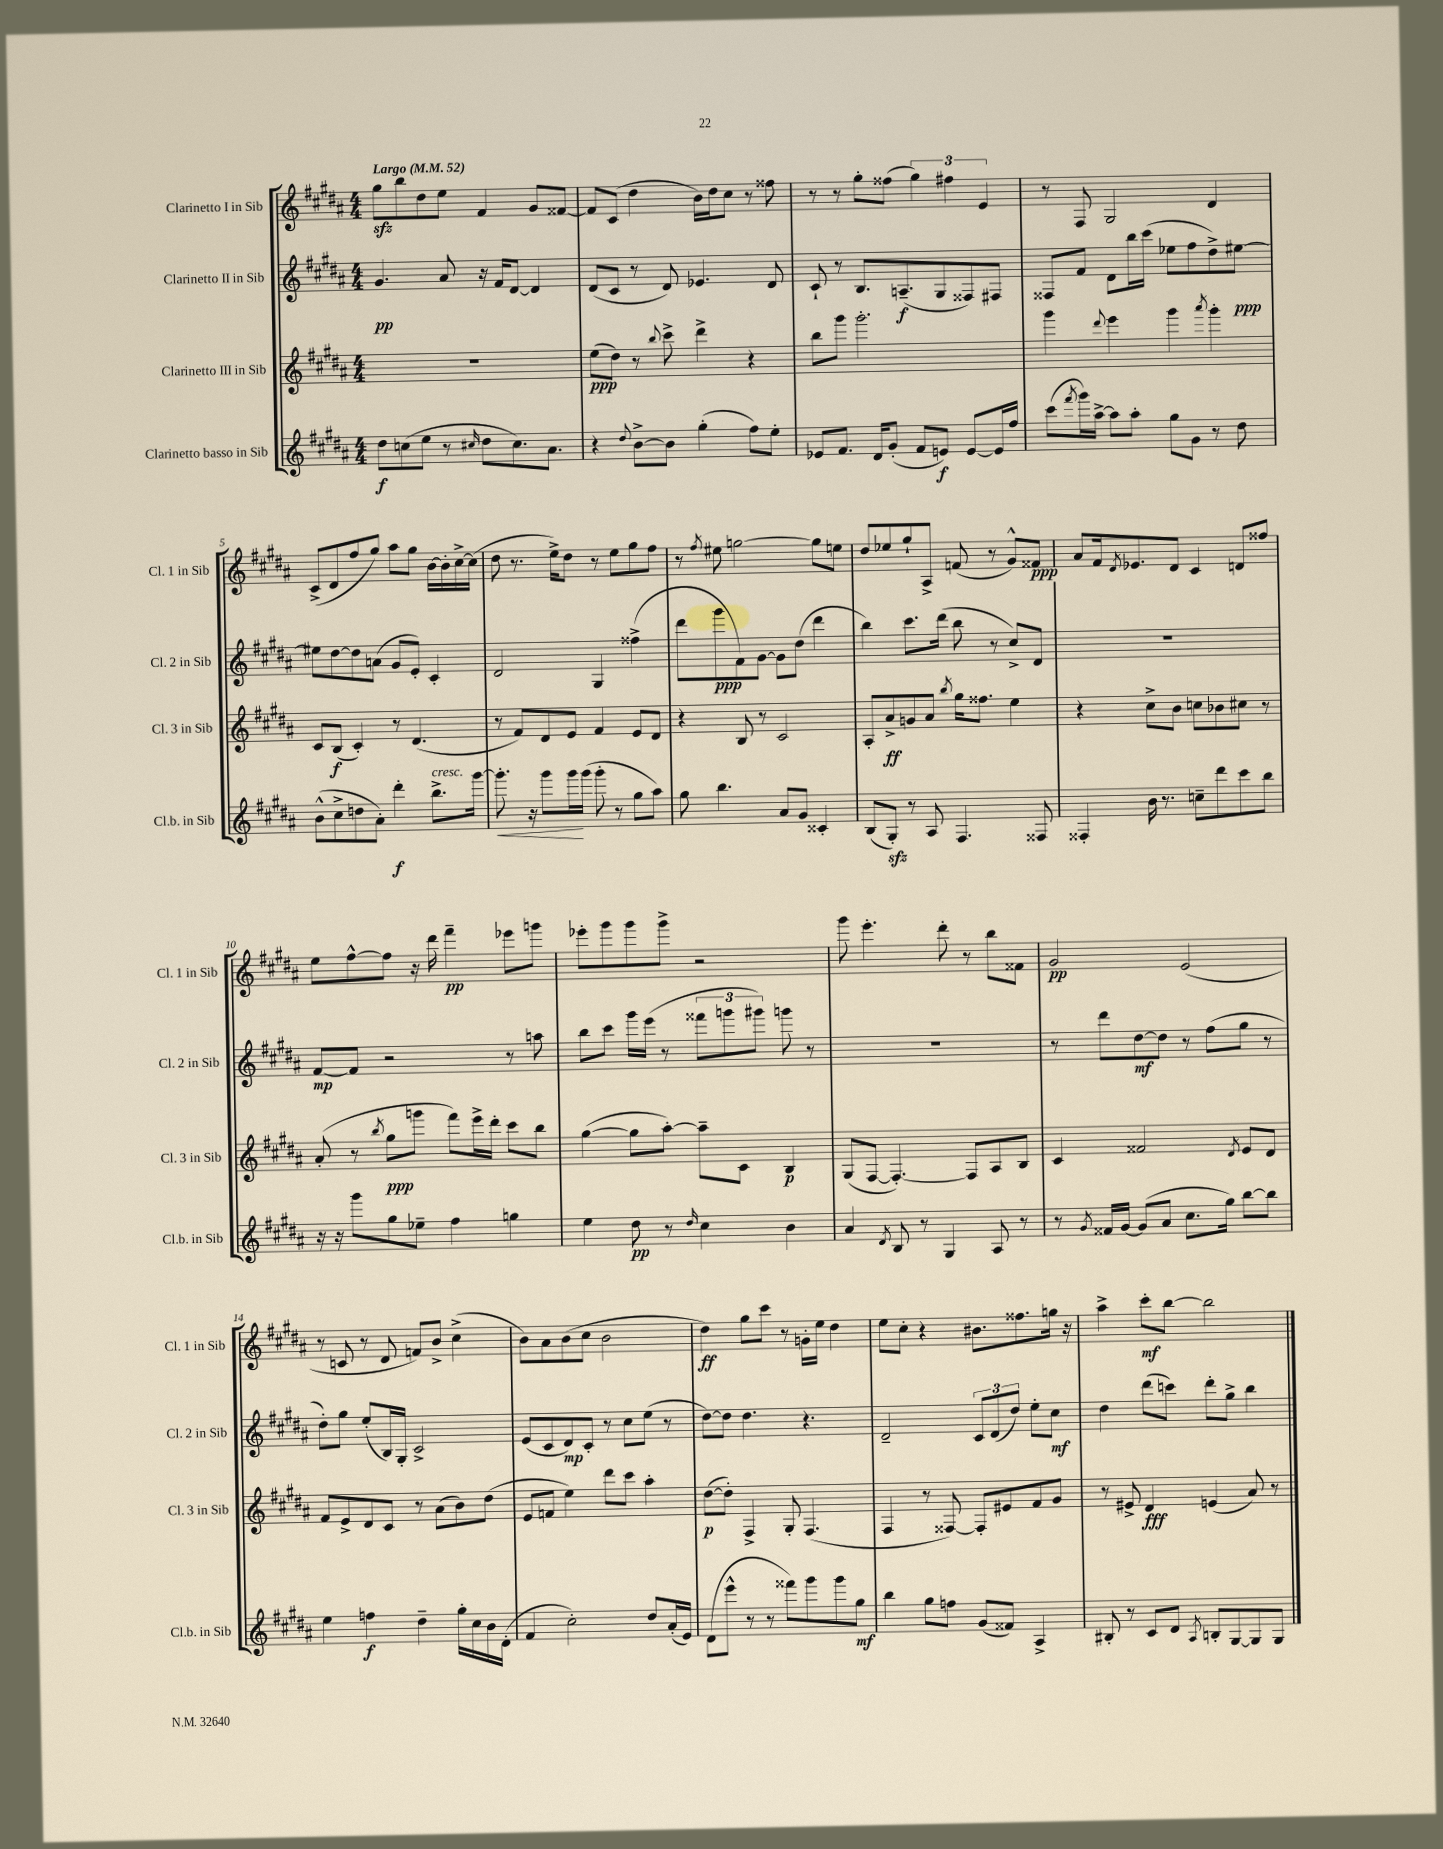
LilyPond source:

<<
\new StaffGroup <<
\new Staff = "s0" \with { instrumentName = "Clarinetto I in Sib" shortInstrumentName = "Cl. 1 in Sib" } {
    \clef treble \key b \major \numericTimeSignature \time 4/4 \tempo "Largo" 4 = 52
    gis''8\sfz b''8 dis''8 e''8 fis'4 gis'8 fisis'8~ |
    fisis'8 cis'8( dis''4 b'16) dis''16 cis''8 r8 fisis''8 |
    r8 r8 gis''8-. fisis''8( \tuplet 3/2 { gis''4) fis''4 e'4 } |
    r8 fis8 gis2 dis'4 |
    cis'8->( dis'8 fis''8 gis''8) ais''8 gis''8 b'16~ b'16-. cis''16~-> cis''16( |
    dis''8 r8. e''16->) dis''8 r8 e''8 gis''8 fis''8 |
    r8 \acciaccatura { fis''8 } eis''8 g''2~ g''8 e''8 |
    dis''8 ees''8 gis''8-! ais8-> f'8( r8 gis'8-^) fisis'8\ppp |
    ais'8 fis'16 \acciaccatura { dis'8 } ees'8. dis'8 cis'4 d'8 fisis''8 |
    e''8 fis''8~-^ fis''8 r16 dis'''16 fis'''4--\pp ees'''8 g'''8 |
    ees'''8-. gis'''8 gis'''8 gis'''8-> r2 |
    gis'''8 e'''4.-. dis'''8-. r8 b''8 fisis'8 |
    gis'2\pp e'2( |
    r8 c'8 r8 dis'8 f'8) b'8-> cis''4->( |
    b'8) ais'8 b'8( cis''8 b'2 |
    dis''4\ff) gis''8 cis'''8 r8 g'16-. e''16 dis''4 |
    e''8 cis''8-. r4 bis'8. fisis''8. g''16 r16 |
    ais''4-> cis'''8-.\mf b''8~ b''2 \bar "|." |
}
\new Staff = "s1" \with { instrumentName = "Clarinetto II in Sib" shortInstrumentName = "Cl. 2 in Sib" } {
    \clef treble \key b \major \numericTimeSignature \time 4/4
    gis'4.\pp ais'8 r16 fis'16 dis'8~ dis'4 |
    dis'8( cis'8 r8 dis'8) ees'4. dis'8 |
    cis'8-! r8 b8. a8.--\f( gis8 fisis8) fis8 |
    fisis8 fis'8 dis'8 b''16 cis'''16( ees''8 fis''8 dis''8->) eis''8~\ppp |
    eis''8 dis''8~ dis''8 a'8( gis'8 e'8-.) cis'4-. |
    dis'2 gis4 fisis''4->( |
    dis'''8 gis'''8\ppp fis'8) gis'8~ gis'8 dis''8( dis'''4 |
    b''4) cis'''8. dis'''16( b''8 r8 cis''8->) dis'8 |
    R1 |
    fis'8~\mp fis'8 r2 r8 a''8 |
    b''8 cis'''8 gis'''16 e'''16( r8 \tuplet 3/2 { fisis'''8 g'''8 gis'''8) } g'''8 r8 |
    R1 |
    r8 dis'''8 dis''8~\mf dis''8 r8 fis''8( gis''8 r8 |
    dis''8-.) gis''8 e''8-.( b16) gis16-. cis'2-> |
    e'8( cis'8 dis'8\mp) cis'8-. r8 cis''8 e''8( r8 |
    dis''8~) dis''8 dis''4. r4. |
    dis'2-- \tuplet 3/2 { cis'8 dis'8( dis''8) } e''8-. cis''8\mf |
    dis''4 dis'''8( c'''8) dis'''8-. gis''8-> b''4 \bar "|." |
}
\new Staff = "s2" \with { instrumentName = "Clarinetto III in Sib" shortInstrumentName = "Cl. 3 in Sib" } {
    \clef treble \key b \major \numericTimeSignature \time 4/4
    R1 |
    e''8\ppp( dis''8) r8 \appoggiatura { b''8 } cis'''8-> dis'''4-> r4 |
    b''8 gis'''8 gis'''2.-. |
    gis'''4 \appoggiatura { dis'''8 } e'''4 gis'''4 \acciaccatura { ais'''8 } gis'''4-. |
    cis'8 b8\f( cis'4-.) r8 dis'4.( |
    r8 fis'8) dis'8 e'8 fis'4 e'8 dis'8 |
    r4 b8 r8 cis'2 |
    ais8-. ais'8->\ff g'8 ais'8 \acciaccatura { b''8 } gis''16 fisis''8. e''4 |
    r4 cis''8-> b'8 c''8 bes'8 cis''8 r8 |
    ais'8-.( r8 \acciaccatura { b''8 } gis''8\ppp g'''8 fis'''8) e'''16-> dis'''16-. cis'''8 b''8 |
    gis''4~( gis''8 ais''8~-.) ais''8-- cis'8 b4\p |
    gis8( fis8~ fis4.~-.) fis8 ais8 b8 |
    cis'4 fisis'2 \acciaccatura { dis'8 } e'8 dis'8 |
    fis'8 e'8-> dis'8 cis'8 r8 ais'8( b'8) dis''8( |
    e'8 f'8 e''4) dis'''8 cis'''8 ais''4-. |
    dis''8~\p( dis''8-.) fis4-> gis8-. fis4.( |
    fis4 r8 fisis8~) fisis8-. eis'8 fis'8 gis'8 |
    r8 eis'8-> dis'4\fff e'4( ais'8) r8 \bar "|." |
}
\new Staff = "s3" \with { instrumentName = "Clarinetto basso in Sib" shortInstrumentName = "Cl.b. in Sib" } {
    \clef treble \key b \major \numericTimeSignature \time 4/4
    dis''8\f c''8( e''8 r8 \grace { cis''16 } dis''8 cis''8.) ais'8. |
    r4 \appoggiatura { dis''8 } b'8~-> b'8 gis''4-.( fis''8) e''8-. |
    ees'8 fis'8. dis'16 gis'8-.( fis'8 e'8\f) e'8~ e'16 fis''16 |
    cis'''8( \acciaccatura { fis'''8 } gis'''16) ais''16~-> ais''8 ais''8-. gis''8 gis'8 r8 dis''8 |
    b'8-^( cis''8-> d''8 ais'8-.) dis'''4-.\f b''8.->^\markup { \italic "cresc." } gis'''16~ |
    gis'''8.-.\< r16 gis'''8 gis'''16\! gis'''16( gis'''8-. r8 gis''8 ais''8) |
    gis''8 b''4. ais'8 gis'8 cisis'4-. |
    b8( gis8-.\sfz) r8 ais8 fis4. fisis8 |
    fisis4-. b'16 r8. c''8-- dis'''8 cis'''8 b''8 |
    r16 r16 gis'''8 gis''8 ees''8-- fis''4 g''4 |
    e''4 dis''8\pp r8 \grace { dis''16 } cis''4 b'4 |
    ais'4 \acciaccatura { dis'8 } b8 r8 gis4 ais8 r8 |
    r8 \acciaccatura { gis'8 } fisis'16 gis'16~ gis'8( ais'8 cis''8. gis''16) b''8~ b''8 |
    e''4 f''4\f dis''4-- gis''16-. cis''16 b'16 dis'16-.( |
    fis'4 cis''2-.) dis''8 ais'16-.( e'16) |
    dis'8( e'''8-^ r8 r8 fisis'''8) gis'''8 gis'''8 gis''8\mf |
    b''4 gis''8 f''8 gis'8( fisis'8) ais4-> |
    bis8-. r8 cis'8 dis'8 \acciaccatura { ais8 } b8-. gis8~ gis8 gis8 \bar "|." |
}
>>
>>
